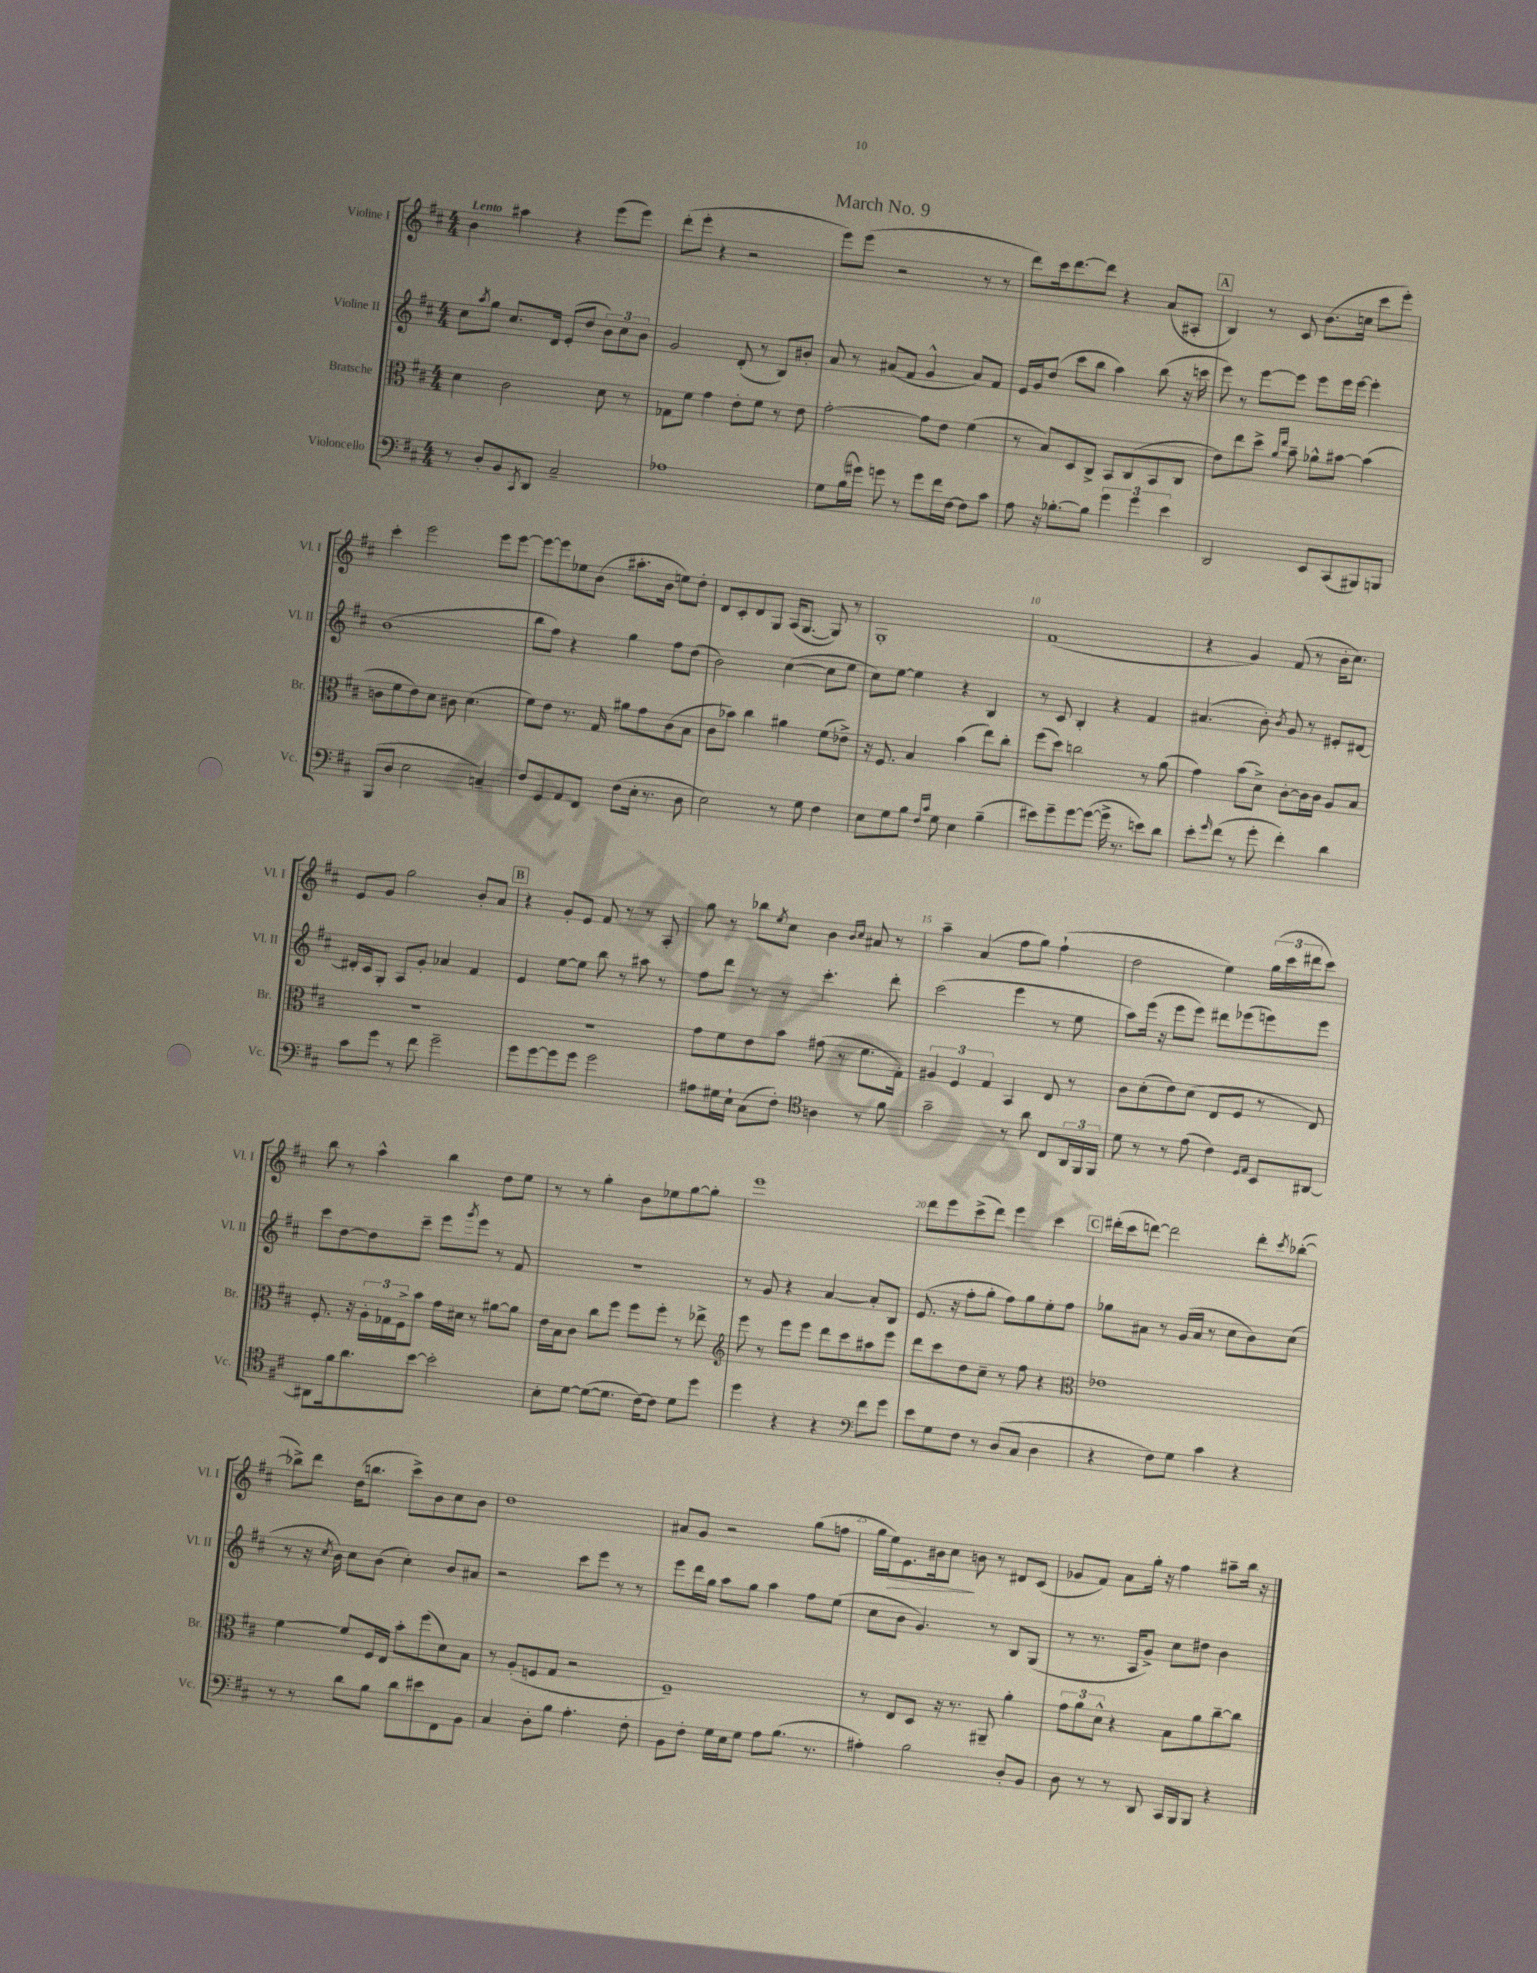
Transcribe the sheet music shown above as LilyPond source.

\header { title = "March No. 9" }
<<
\new StaffGroup <<
\new Staff = "s0" \with { instrumentName = "Violine I" shortInstrumentName = "Vl. I" } {
    \clef treble \key d \major \numericTimeSignature \time 4/4 \tempo "Lento"
    b'4 ais''4 r4 e'''8( e'''8) |
    d'''8-.( e'''8-. r4 r2 |
    e'''8) e'''8( r2 r8 r8 |
    d'''8) cis'''16 d'''8.~ d'''8 r4 a'8( ais8-. |
    \mark \markup { \box "A" } b4) r8 cis'8 b'8.( c''16 cis'''8 e'''8-.) |
    cis'''4-. e'''2 e'''8 e'''8~ |
    e'''8~ e'''8 ees''8 b'8( ais''8.-. b'16 e''8) d''8-. |
    d'8 cis'8-. d'8 g8 a16( g8.~ g8) r8 |
    g1-. |
    fis'1( |
    r4 g'4) fis'8( r8 b'16-. cis''8.) |
    e'8 g'8 g''2 b'8-. a'8 |
    \mark \markup { \box "B" } r4 g'8-. e'8 fis'8 r8 r8 a8-. |
    g''8 r8 bes''8 \acciaccatura { e''8 } cis''8 b'4 \grace { b'16 cis''16 } ais'8 r8 |
    a''4-- a'4( fis''8 g''8) fis''4-!( |
    d''2 e''4) \tuplet 3/2 { g''16( cis'''16 dis'''16 } cis'''8) |
    b''8 r8 a''4-^ b''4 d''8 e''8 |
    r8 r8 g''4-. b'8 ees''8 g''8~ g''8-. |
    e'''1 |
    d'''8 e'''8 cis'''8->( d'''8) e'''4 cis'''4 |
    \mark \markup { \box "C" } dis'''16-.( cis'''16 d'''8~) d'''2 d'''8-. \acciaccatura { cis'''8 } bes''8~-.( |
    bes''8->) d'''8 d''16( b''8. cis'''8->) b'8 cis''8 b'8 |
    d''1 |
    ais'8 g'8 r2 g''8( f''8 |
    g''16 e''16\>) e'8. bis'16 cis''8\! b'8 r8 dis'8 cis'8( |
    ges'8 fis'8) a'8 g''16-. r16 fis''4 ais''8-- b''16 r16 \bar "|." |
}
\new Staff = "s1" \with { instrumentName = "Violine II" shortInstrumentName = "Vl. II" } {
    \clef treble \key d \major \numericTimeSignature \time 4/4
    cis''8 \acciaccatura { a''8 } g''8 cis''8. d'16 e'8-.( d''8 \tuplet 3/2 { b'8) cis''8 b'8 } |
    g'2 d'8-.( r8 b8) bis'8-. |
    a'8 r8 ais'8( fis'8 g'4-^ ais'8) fis'8 |
    e'16 g'16 d''8( cis'''8 b''8 a''4) b''8( r16 c'''16 |
    \mark \markup { \box "A" } e'''8) r8 e'''8~ e'''8 e'''8 e'''16 e'''16~ e'''4-. |
    b'1( |
    b''8 fis''8) r4 g''4 fis''8 d''8( |
    b'2) cis''4~( cis''8 e''8 |
    cis''8) e''8~ e''4 r4 b4 |
    r8 cis'8 b4-. r4 fis'4 |
    ais'4.( b'8-.) \acciaccatura { b'8 } g'8 r8 eis'8-. dis'8~ |
    dis'16-. cis'16 g8-. a8 g'8-. aes'4 fis'4 |
    \mark \markup { \box "B" } e'4 e''8~ e''8 b''8 r8 ais''8 r8 |
    fis''8 d'''8 r8 r8 cis'''4.-. d'''8-. |
    cis'''2( e'''4 r8 e''8 |
    a''8) e'''16( r16 e'''8 e'''8) dis'''8 ees'''8( e'''8) e'''8 |
    cis'''8 d''8~ d''8 cis'''8-- e'''8 \acciaccatura { g'''8 } e'''8 r8 fis'8 |
    R1 |
    r8 g'8 r4 a'4~ a'8-. b8 |
    e'8.( r16 fis''8-. g''8-. fis''8) g''8 e''8-. fis''8 |
    \mark \markup { \box "C" } ges''8 ais'8 r8 g'16( ais'16 r8 cis''8 b'8) cis''8( |
    r8 r16 \acciaccatura { cis''8 } b'16) cis''8 b'8( cis''4-.) b'8 ais'8 |
    r2 cis'''8 e'''8 r8 r8 |
    e'''8 d'''16 g''16 a''8 g''8 a''4 fis''8 e''8( |
    cis''8 b'8 g'4.) r8 b8 g8( |
    r8 r8. a16 g'8->) cis''8 dis''8 b'4 \bar "|." |
}
\new Staff = "s2" \with { instrumentName = "Bratsche" shortInstrumentName = "Br." } {
    \clef alto \key d \major \numericTimeSignature \time 4/4
    d'4 cis'2 d'8 r8 |
    ges8 fis'8 g'4 e'8-. fis'8 r8 e'8 |
    g'2~-. g'8 e'8 fis'4( |
    r8 b8) d8 cis8-> b,8 cis8( b,8 cis8 |
    \mark \markup { \box "A" } e'8) e''8 d''8-> \grace { a'16 e''16 } b'8-- aes'8-^ bis'8~ bis'4( |
    c'8 fis'8 e'8) d'8 cis'8 d'4.( |
    fis'8) e'8 r8. g16 ais'8 g'8 cis'8( b8 |
    cis'8 bes'8) cis''4 ais'4 fis'8( ees'8->) |
    r16 fis8. b4 b'4( e''8) cis''8-. |
    fis''8( d''8) c''2 r8 a'8( |
    g'4) b'8( d'8->) cis'8~-. cis'16 cis'16 a8 b8 |
    R1 |
    \mark \markup { \box "B" } R1 |
    g'8 fis'8 e'8 b'8 gis'8( r8 fis'8. g16-.) |
    \tuplet 3/2 { ais4 fis4 g4 } b,4 e8 r8 |
    cis'8 d'8-.( e'8) d'8( e8 fis8 r8 e8) |
    fis8.-. r16 \tuplet 3/2 { a16-. ges16 fis16-> } b'8 g'16 dis'16 r8 ais'8~ ais'8 |
    e'16 b16 cis'8 cis''8 fis''8 fis''8 fis''8-. r8 ees''8-> |
    \clef treble e'''8 r8 e'''8 e'''8 d'''8 cis'''8 ais''8 e'''8 |
    d'''8 cis'''8 d''8 cis''8-- r8 fis''8 r4 |
    \mark \markup { \box "C" } \clef alto ees'1 |
    fis'4~ fis'8 fis16 e16 b'8-. fis''8( d'8) b8 |
    r8 a8-.( f8 g8 r2 |
    fis1--) |
    r8 e8 d8 r16 r8. ais,8-- a'4-. |
    \tuplet 3/2 { g'8 a'8 d'8-^ } r4 b8 a'8 cis''8~-- cis''8 \bar "|." |
}
\new Staff = "s3" \with { instrumentName = "Violoncello" shortInstrumentName = "Vc." } {
    \clef bass \key d \major \numericTimeSignature \time 4/4
    r8 d8-. b,8 \acciaccatura { cis,8 } d,8 cis2-- |
    aes1 |
    g8 b16( gis'16) g'8 r8 g'8 fis'16 fis16~ fis8 cis'8 |
    a8 r16 bes8.~-. bes8 \tuplet 3/2 { g'4 g'4 e'4 } |
    \mark \markup { \box "A" } d,2 e,8 cis,8( bis,,8) b,,8 |
    b,,8( d8 e2 c4--) |
    fis8 g,8 a,8 fis,8 fis8( e16-. r8. d8 |
    e2) r8 g8 fis4 |
    e8 g8 b8 \grace { fis16 cis'16 } g8 e4 b4--( |
    eis'8) g'8-- g'8~ g'8~( g'16-> r8. e'8) d'8 |
    e'8-. \grace { g'16 } fis'8( r8 g'8-. fis'4-.) d'4 |
    cis'8 g'8 r8 fis'8 g'2-- |
    \mark \markup { \box "B" } g'8 g'8~ g'8 g'8 g'2 |
    ais8 gis16 e16-! cis8( fis8-.) \clef tenor a4 r8 fis'8 |
    g'2-- r8 a'8 cis8 \tuplet 3/2 { a,16 fis,16 fis,16 } |
    d'8 r8 r8 e'8( cis'4) \grace { d16 e16 } b,8 ais,8~ |
    ais,8 fis'16 a'8. b'8~ b'2-. |
    b8-. d'8~ d'8~( d'8. cis'16~) cis'8 d'8 d''8 |
    d''4 r4 r4 \clef bass fis'8 g'8 |
    e'8 g8 fis8 r8 d8( cis8 d4 |
    \mark \markup { \box "C" } r4 fis8) g8 cis'4 r4 |
    r8 r8 d'8 b8 d'8 eis'8 fis,8 b,8 |
    cis4 d8-. b8 a4.-. fis8-. |
    b,8 fis8-. g16 e16 g8 a8 b8.( r8. |
    ais4-.) b2 d8-. b,8 |
    d8 r8 r8 d,8 cis,16 b,,16 b,,8 r4 \bar "|." |
}
>>
>>
\layout { \context { \Score \override BarNumber.break-visibility = ##(#f #t #t) barNumberVisibility = #(every-nth-bar-number-visible 5) } }
